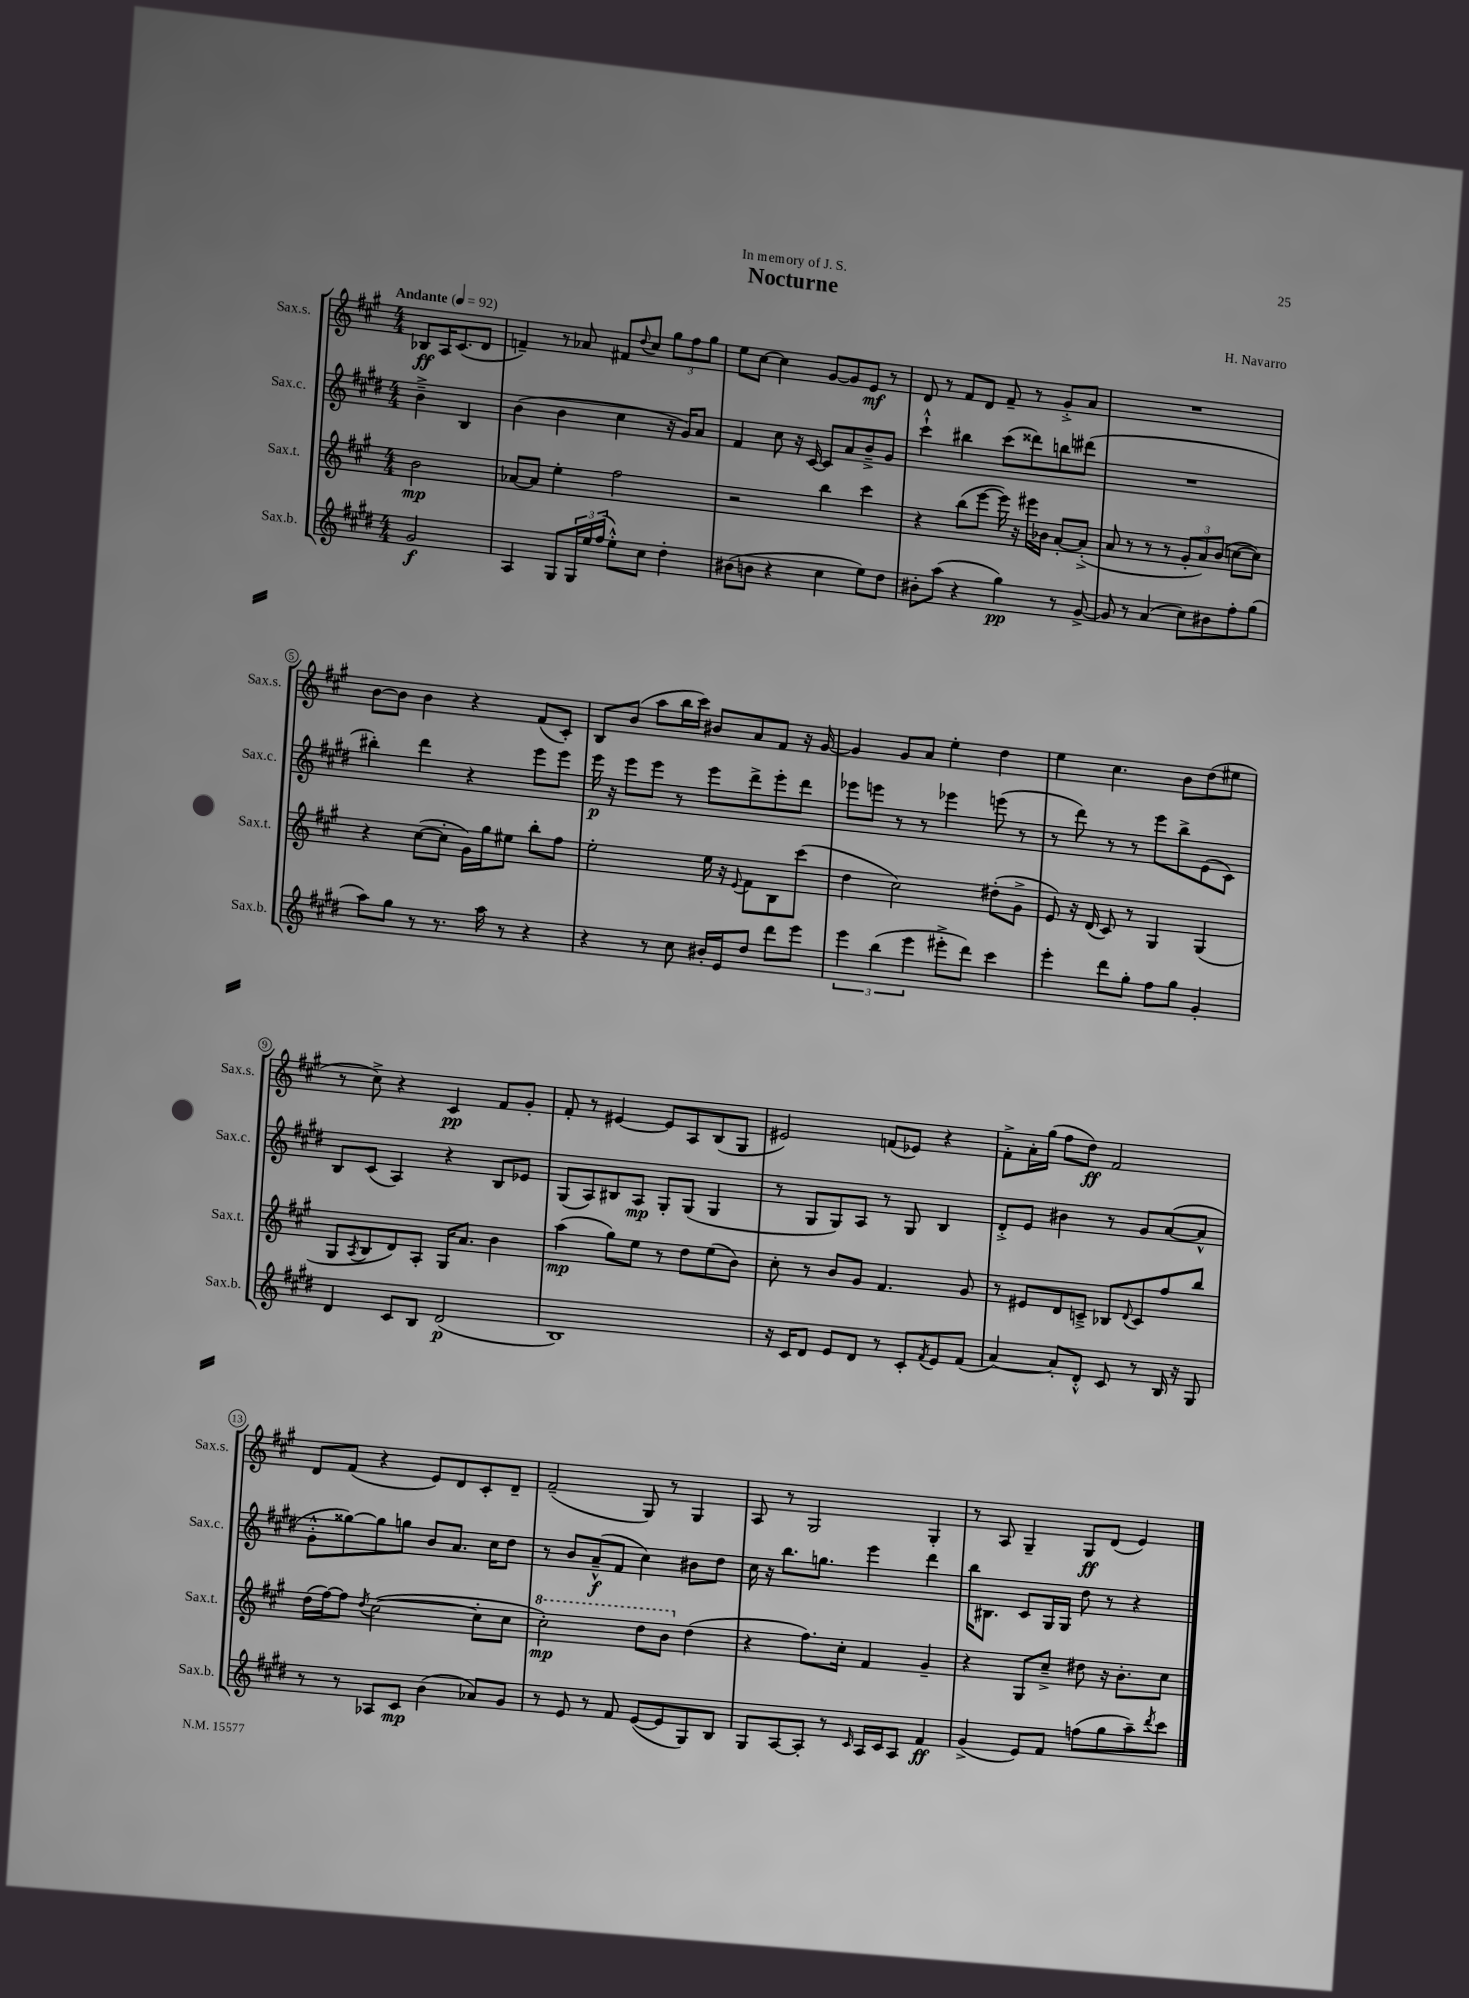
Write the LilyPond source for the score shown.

\header { title = "Nocturne" composer = "H. Navarro" dedication = "In memory of J. S." }
<<
\new StaffGroup <<
\new Staff = "s0" \with { instrumentName = "Sax.s." shortInstrumentName = "Sax.s." } {
    \clef treble \key a \major \numericTimeSignature \time 4/4 \partial 2 \tempo "Andante" 4 = 92
    bes8\ff a16 cis'8.( d'8 |
    f'4--) r8 aes'8 fis'8 \appoggiatura { d''8 } cis''8 \tuplet 3/2 { gis''8 fis''8 gis''8 } |
    e''8 cis''8~ cis''4 gis'8~ gis'8 e'8\mf r8 |
    d'8 r8 fis'8 d'8 fis'8-- r8 gis'8-.-> a'8 |
    R1 |
    b'8~ b'8 b'4 r4 fis'8( cis'8-.) |
    b8 b'8( a''8 b''16 cis'''16) bis'8 a'8 fis'8 r16 gis'16~ |
    gis'4 gis'8 a'8 e''4-. d''4 |
    e''4 cis''4. b'8 d''8( eis''8 |
    r8 cis''8->) r4 cis'4\pp fis'8 gis'8-. |
    fis'8-. r8 eis'4~ eis'8 a8 b8( gis8 |
    eis'2) f'8( ees'8) r4 |
    fis'8-.-> a'16-. gis''16( fis''8 d''8\ff) fis'2 |
    d'8 fis'8( r4 e'8) d'8 cis'8-. d'8-- |
    fis'2--( gis8) r8 gis4 |
    a8 r8 gis2 gis4-. |
    r8 a8 gis4-- gis8\ff d'8( e'4) \bar "|." |
}
\new Staff = "s1" \with { instrumentName = "Sax.c." shortInstrumentName = "Sax.c." } {
    \clef treble \key e \major \numericTimeSignature \time 4/4 \partial 2
    b'4---> b4 |
    b'4( b'4 cis''4 r16 gis'16) a'8 |
    fis'4 cis''8 r16 cis'16~ cis'8 a'8 b'8---> gis'8 |
    cis'''4-!-^ bis''4 cis'''8( disis'''8) b''8 dis'''8( |
    R1 |
    bis''4-.) dis'''4 r4 e'''8 e'''8 |
    e'''16\p r16 e'''8 e'''8 r8 e'''8 dis'''8-> e'''8-. dis'''8 |
    ees'''8 e'''8 r8 r8 ees'''4 e'''8( r8 |
    r8 dis'''8) r8 r8 e'''8 b''8-> e'8( cis'8) |
    b8 cis'8( a4) r4 b8 ees'8 |
    gis8( a8) bis8 a8\mp gis8-. gis8( gis4 |
    r8 gis8 gis8) a8 r8 gis8 b4 |
    dis'8-.-> e'8 bis'4 r8 gis'8 a'8~( a'8-^ |
    gis'8-.-^ gisis''8~) gisis''8 g''8 b'8 a'8. cis''16 dis''8 |
    r8 b'8 a'8---^\f( fis'8 cis''4) bis'8 dis''8 |
    cis''16 r16 b''8. g''8. e'''4 dis'''4 |
    b''16 bis8. cis'8 gis16 gis16 dis''8 r8 r4 \bar "|." |
}
\new Staff = "s2" \with { instrumentName = "Sax.t." shortInstrumentName = "Sax.t." } {
    \clef treble \key a \major \numericTimeSignature \time 4/4 \partial 2
    b'2\mp |
    aes'8~ aes'8 e''4-. fis''2 |
    r2 b''4 cis'''4 |
    r4 b''8( e'''8~ e'''16) r16 eis'''16 bes'16 a'8~-. a'8-.->( |
    a'8 r8 r8 r8 \tuplet 3/2 { gis'8-. a'8) b'8( } c''8~ c''8) |
    r4 cis''8~( cis''8-. gis'16) gis''16 eis''8 b''8-. fis''8 |
    e''2-. e''16 r16 \appoggiatura { e'8 } fis'8 b8 cis'''8( |
    d''4 cis''2) dis''8-.( gis'8-> |
    e'8) r16 d'16( cis'8) r8 gis4 gis4( |
    gis8 \acciaccatura { a8 } b8 d'8) a8-. gis16 a'8. b'4 |
    a''4\mp( gis''8) e''8 r8 d''8 e''8( b'8) |
    cis''8-. r8 b'8 gis'8 fis'4. gis'8 |
    r8 eis'8 d'8 c'8---> bes8 \appoggiatura { d'8 } c'8 fis''8 b''8 |
    d''16( fis''16~) fis''8 \acciaccatura { d''8 } cis''2~( cis''8-. cis''8 |
    \ottava #1 cis'''2-.\mp) d'''8 b''8 \ottava #0 d''4( |
    r4 fis''8.) cis''16-. fis'4 gis'4-- |
    r4 gis8 cis''8---> dis''8 r16 b'8.-. cis''8 \bar "|." |
}
\new Staff = "s3" \with { instrumentName = "Sax.b." shortInstrumentName = "Sax.b." } {
    \clef treble \key e \major \numericTimeSignature \time 4/4 \partial 2
    gis'2\f |
    a4 gis8 \tuplet 3/2 { gis16 e''16 fis''16( } e''8-.-^) cis''8 dis''4-. |
    bis'8( b'8 r4 cis''4 e''8) dis''8 |
    bis'8-. a''8( r4 gis''4\pp) r8 gis'8~-> |
    gis'8 r8 a'4( cis''8) bis'8 fis''8-. gis''8( |
    a''8) gis''8 r8 r8. a''16 r8 r4 |
    r4 r8 cis''8 bis'16-. e'16 dis''8 dis'''8 e'''8 |
    \tuplet 3/2 { e'''4 b''4( e'''4 } eis'''8-.-> dis'''8) cis'''4 |
    e'''4-. dis'''8 gis''8-. fis''8 gis''8 gis'4-. |
    dis'4 cis'8 b8 dis'2\p( |
    b1) |
    r16 cis'16 dis'8 e'8 dis'8 r8 cis'8-. \acciaccatura { fis'8 } e'8 fis'8( |
    a'4~) a'8-. dis'8-.-^ cis'8 r8 b16 r16 gis8 |
    r8 r8 aes8 cis'8\mp b'4( aes'8) gis'8 |
    r8 e'8 r8 fis'8 e'8~( e'8 gis8) b8 |
    gis8 a8~ a8-. r8 \grace { cis'16 } a16 cis'16 a8 fis'4\ff |
    gis'4->( e'8) fis'8 f''8( gis''8 a''8--) \acciaccatura { dis'''8 } cis'''8 \bar "|." |
}
>>
>>
\layout { \context { \Score \override BarNumber.stencil = #(make-stencil-circler 0.1 0.3 ly:text-interface::print) } }
